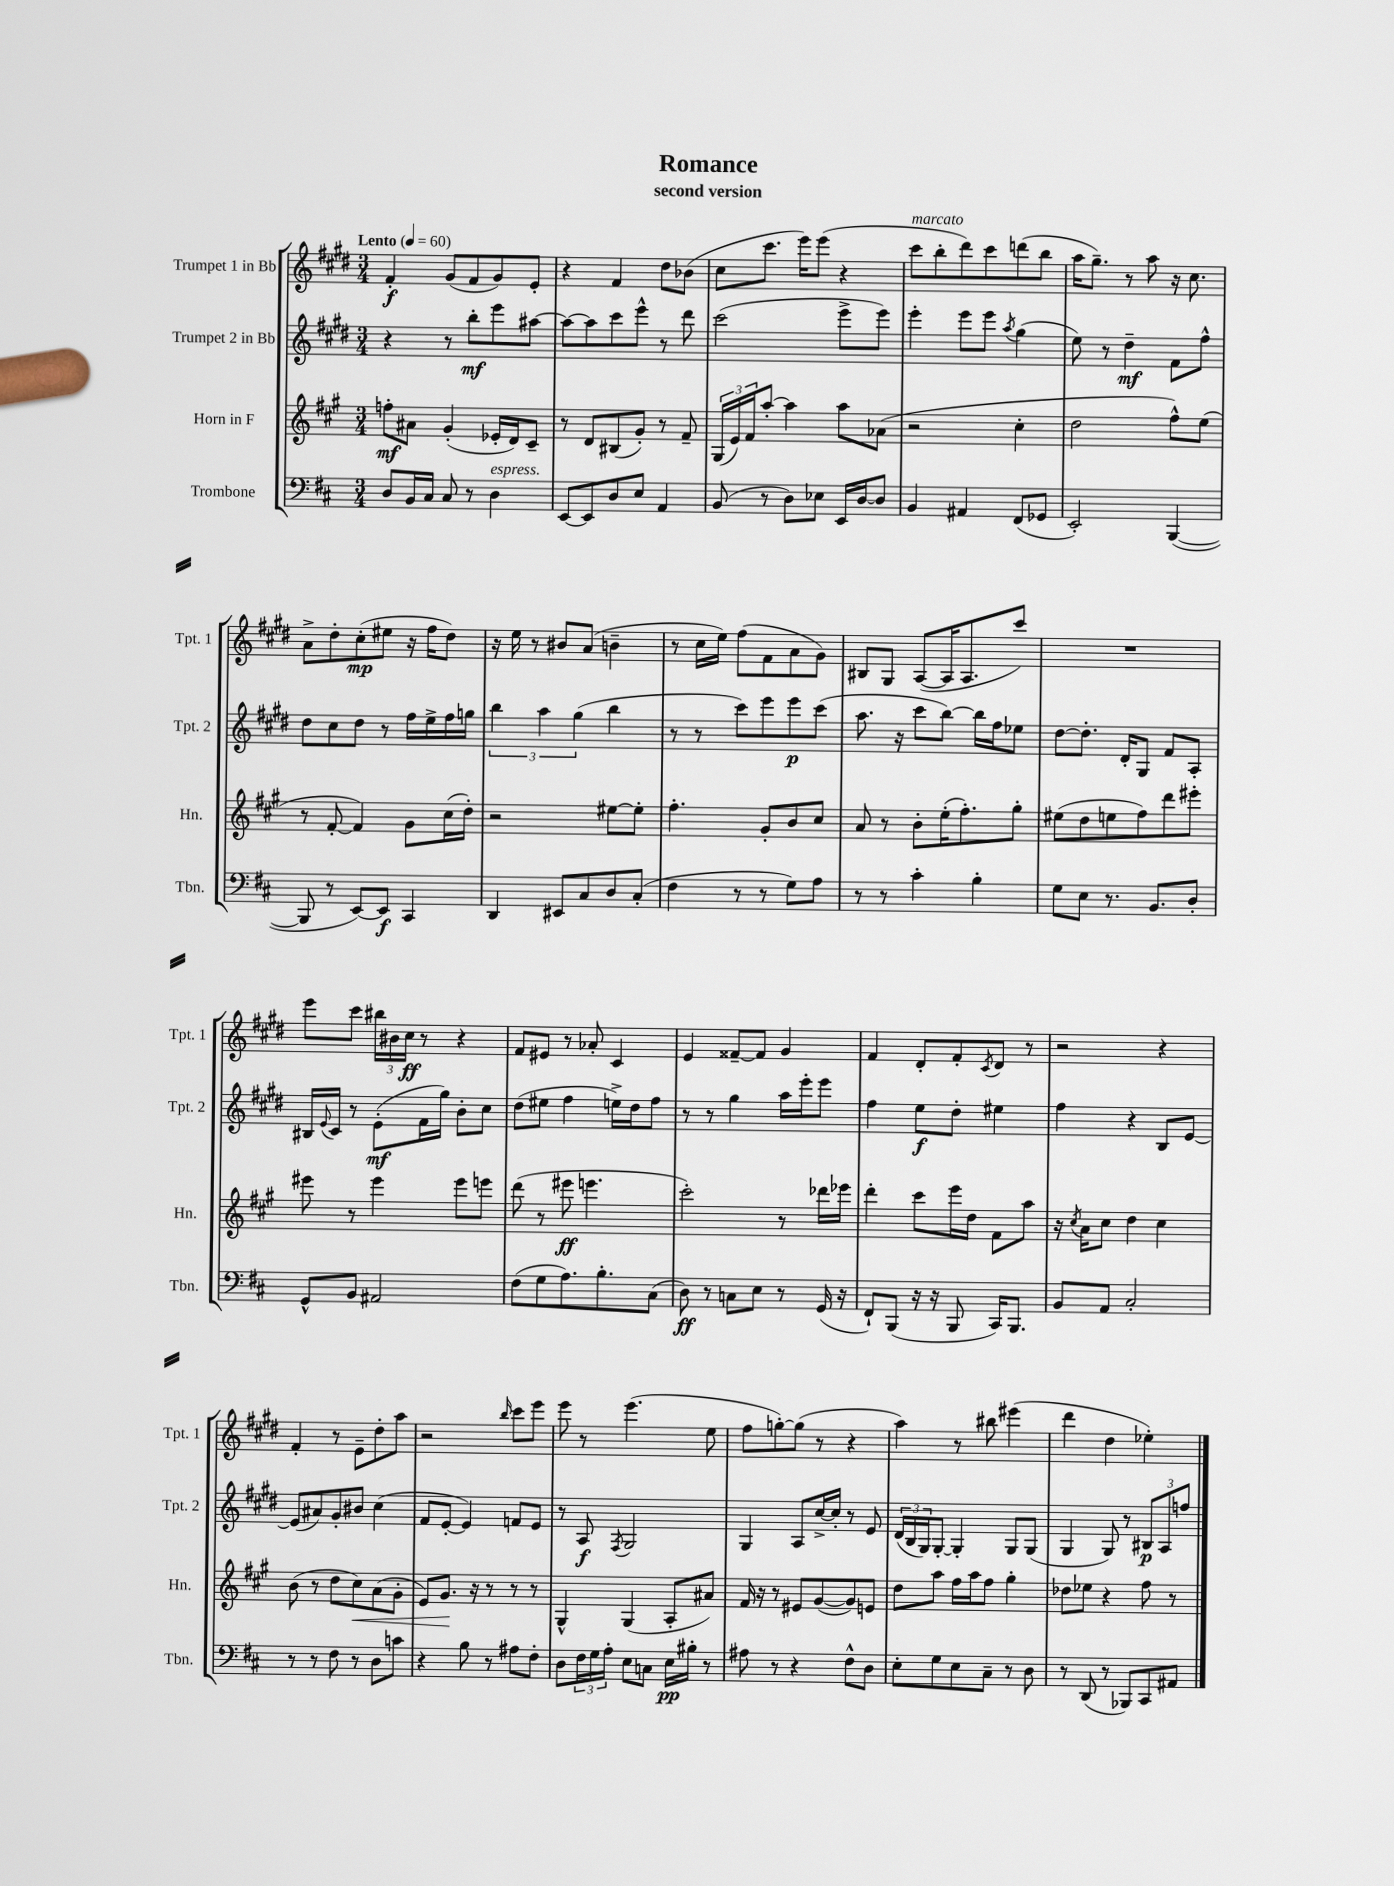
\header { title = "Romance" subtitle = "second version" }
<<
\new StaffGroup <<
\new Staff = "s0" \with { instrumentName = "Trumpet 1 in Bb" shortInstrumentName = "Tpt. 1" } {
    \clef treble \key e \major \numericTimeSignature \time 3/4 \tempo "Lento" 4 = 60
    fis'4-.\f gis'8( fis'8 gis'8) e'8-. |
    r4 fis'4 dis''8 bes'8( |
    cis''8 cis'''8. e'''16) e'''8( r4 |
    cis'''8^\markup { \italic "marcato" } b''8-. dis'''8) cis'''8 d'''8( b''8 |
    a''16 gis''8.--) r8 a''8 r16 cis''8. |
    a'8-> dis''8-. cis''8-.\mp( eis''8 r16 fis''16 dis''8) |
    r16 e''16 r8 bis'8 a'8( b'4-- |
    r8 cis''16 e''16) fis''8( fis'8 a'8 gis'8) |
    bis8 gis8 a8~( a16 a8. cis'''8) |
    R2. |
    e'''8 cis'''8 \tuplet 3/2 { bis''16 bis'16 cis''16\ff } r8 r4 |
    fis'8 eis'8 r8 aes'8-. cis'4 |
    e'4 fisis'8~-- fisis'8 gis'4 |
    fis'4 dis'8-. fis'8-. \acciaccatura { cis'8 } dis'8 r8 |
    r2 r4 |
    fis'4-. r8 e'8-- dis''8-. a''8 |
    r2 \grace { b''16 } cis'''8 e'''8 |
    e'''8 r8 e'''4.( e''8 |
    fis''8 g''8~-.) g''8( r8 r4 |
    a''4) r8 bis''8 eis'''4( |
    dis'''4 dis''4 ees''4-.) \bar "|." |
}
\new Staff = "s1" \with { instrumentName = "Trumpet 2 in Bb" shortInstrumentName = "Tpt. 2" } {
    \clef treble \key e \major \numericTimeSignature \time 3/4
    r4 r8 b''8-.\mf e'''8 ais''8~ |
    ais''8~ ais''8 cis'''8 e'''8-^ r8 dis'''8 |
    cis'''2( e'''8-> e'''8) |
    e'''4-. e'''8 e'''8 \acciaccatura { a''8 } gis''4( |
    e''8) r8 dis''4--\mf fis'8 fis''8-^ |
    dis''8 cis''8 dis''8 r8 fis''16 e''16-> fis''16 g''16 |
    \tuplet 3/2 { b''4 a''4 gis''4( } b''4 |
    r8 r8 cis'''8) e'''8 e'''8\p cis'''8( |
    a''8. r16 cis'''8 b''8~) b''16 fis''16 ees''8 |
    dis''8~ dis''8.-. dis'16-. gis8 fis'8 a8-. |
    bis16 \appoggiatura { e'8 } cis'16 r8 e'8-.\mf( fis'16 gis''16) b'8-. cis''8 |
    dis''8( eis''8 fis''4 e''16->) dis''16 fis''8 |
    r8 r8 gis''4 a''16 e'''16-. e'''8 |
    fis''4 e''8\f dis''8-. eis''4 |
    fis''4 r4 b8 e'8~ |
    e'8( ais'8) gis'8-. bis'8 cis''4( |
    fis'8 e'8~-. e'4) f'8 e'8 |
    r8 a8\f \acciaccatura { fis8 } gis2 |
    gis4 a8 cis''16~-> cis''16-. r8 e'8 |
    \tuplet 3/2 { dis'16( b16 gis16) } gis8~-. gis4-. gis8 gis8( |
    gis4 gis8) r8 \tuplet 3/2 { bis8\p a8 f''8 } \bar "|." |
}
\new Staff = "s2" \with { instrumentName = "Horn in F" shortInstrumentName = "Hn." } {
    \clef treble \key a \major \numericTimeSignature \time 3/4
    f''8-.\mf ais'8 gis'4-.( ees'16-. d'16) cis'8-- |
    r8 d'8 bis8( gis'8-.) r8 fis'8-- |
    \tuplet 3/2 { gis16( e'16) fis'16 } a''8~-. a''4 a''8 aes'8( |
    r2 cis''4-. |
    d''2 fis''8-^) e''8( |
    r8 fis'8~-. fis'4) gis'8 cis''16( d''16-.) |
    r2 eis''8~ eis''8-. |
    fis''4.-. gis'8-. b'8 cis''8 |
    a'8 r8 b'8-. e''16-.( fis''8.-.) gis''8-. |
    eis''8( d''8 e''8 fis''8) d'''8 eis'''8-. |
    eis'''8 r8 eis'''4 eis'''8 e'''8 |
    d'''8( r8 eis'''8\ff e'''4. |
    cis'''2-.) r8 des'''16 ees'''16 |
    d'''4-. cis'''8 e'''16 d''16 fis'8 a''8 |
    r16 \acciaccatura { cis''8 } a'16 cis''8 d''4 cis''4 |
    b'8( r8 d''8 cis''8\<) a'8( gis'8-. |
    e'8) gis'8.\! r16 r8 r8 r8 |
    gis4-^ gis4( a8-. ais'8) |
    fis'16 r16 r8 eis'8 gis'8~( gis'8) e'8 |
    d''8 a''8 fis''16 a''16 fis''8 gis''4-. |
    des''8 ees''8 r4 fis''8 r8 \bar "|." |
}
\new Staff = "s3" \with { instrumentName = "Trombone" shortInstrumentName = "Tbn." } {
    \clef bass \key d \major \numericTimeSignature \time 3/4
    d8 b,16 cis16 cis8 r8 d4^\markup { \italic "espress." } |
    e,8~ e,8 d8 e8 a,4 |
    b,8( r8 d8) ees8 e,16 d16~ d8 |
    b,4 ais,4 fis,8( ges,8 |
    e,2-.) b,,4~( |
    b,,8 r8 e,8~) e,8\f cis,4 |
    d,4 eis,8 cis8 d8 cis8-.( |
    fis4 r8 r8 g8) a8 |
    r8 r8 cis'4-. b4-. |
    g8 e8 r8. b,8. d8-. |
    g,8-^ b,8 ais,2 |
    fis8( g8 a8.) b8.-. cis8( |
    d8\ff) r8 c8 e8 r8 g,16( r16 |
    fis,8-!) b,,8( r16 r16 b,,8 cis,16) b,,8. |
    b,8 a,8 cis2-. |
    r8 r8 fis8 r8 d8 c'8 |
    r4 b8 r8 ais8 fis8-. |
    d8 \tuplet 3/2 { fis16 g16 a16-. } e8 c8 e16\pp bis16-. r8 |
    ais8 r8 r4 fis8-^ d8 |
    e8-. g8 e8 cis8-- r8 d8 |
    r8 d,8( r8 bes,,8) cis,8 ais,8 \bar "|." |
}
>>
>>
\layout { \context { \Score \remove "Bar_number_engraver" } }
